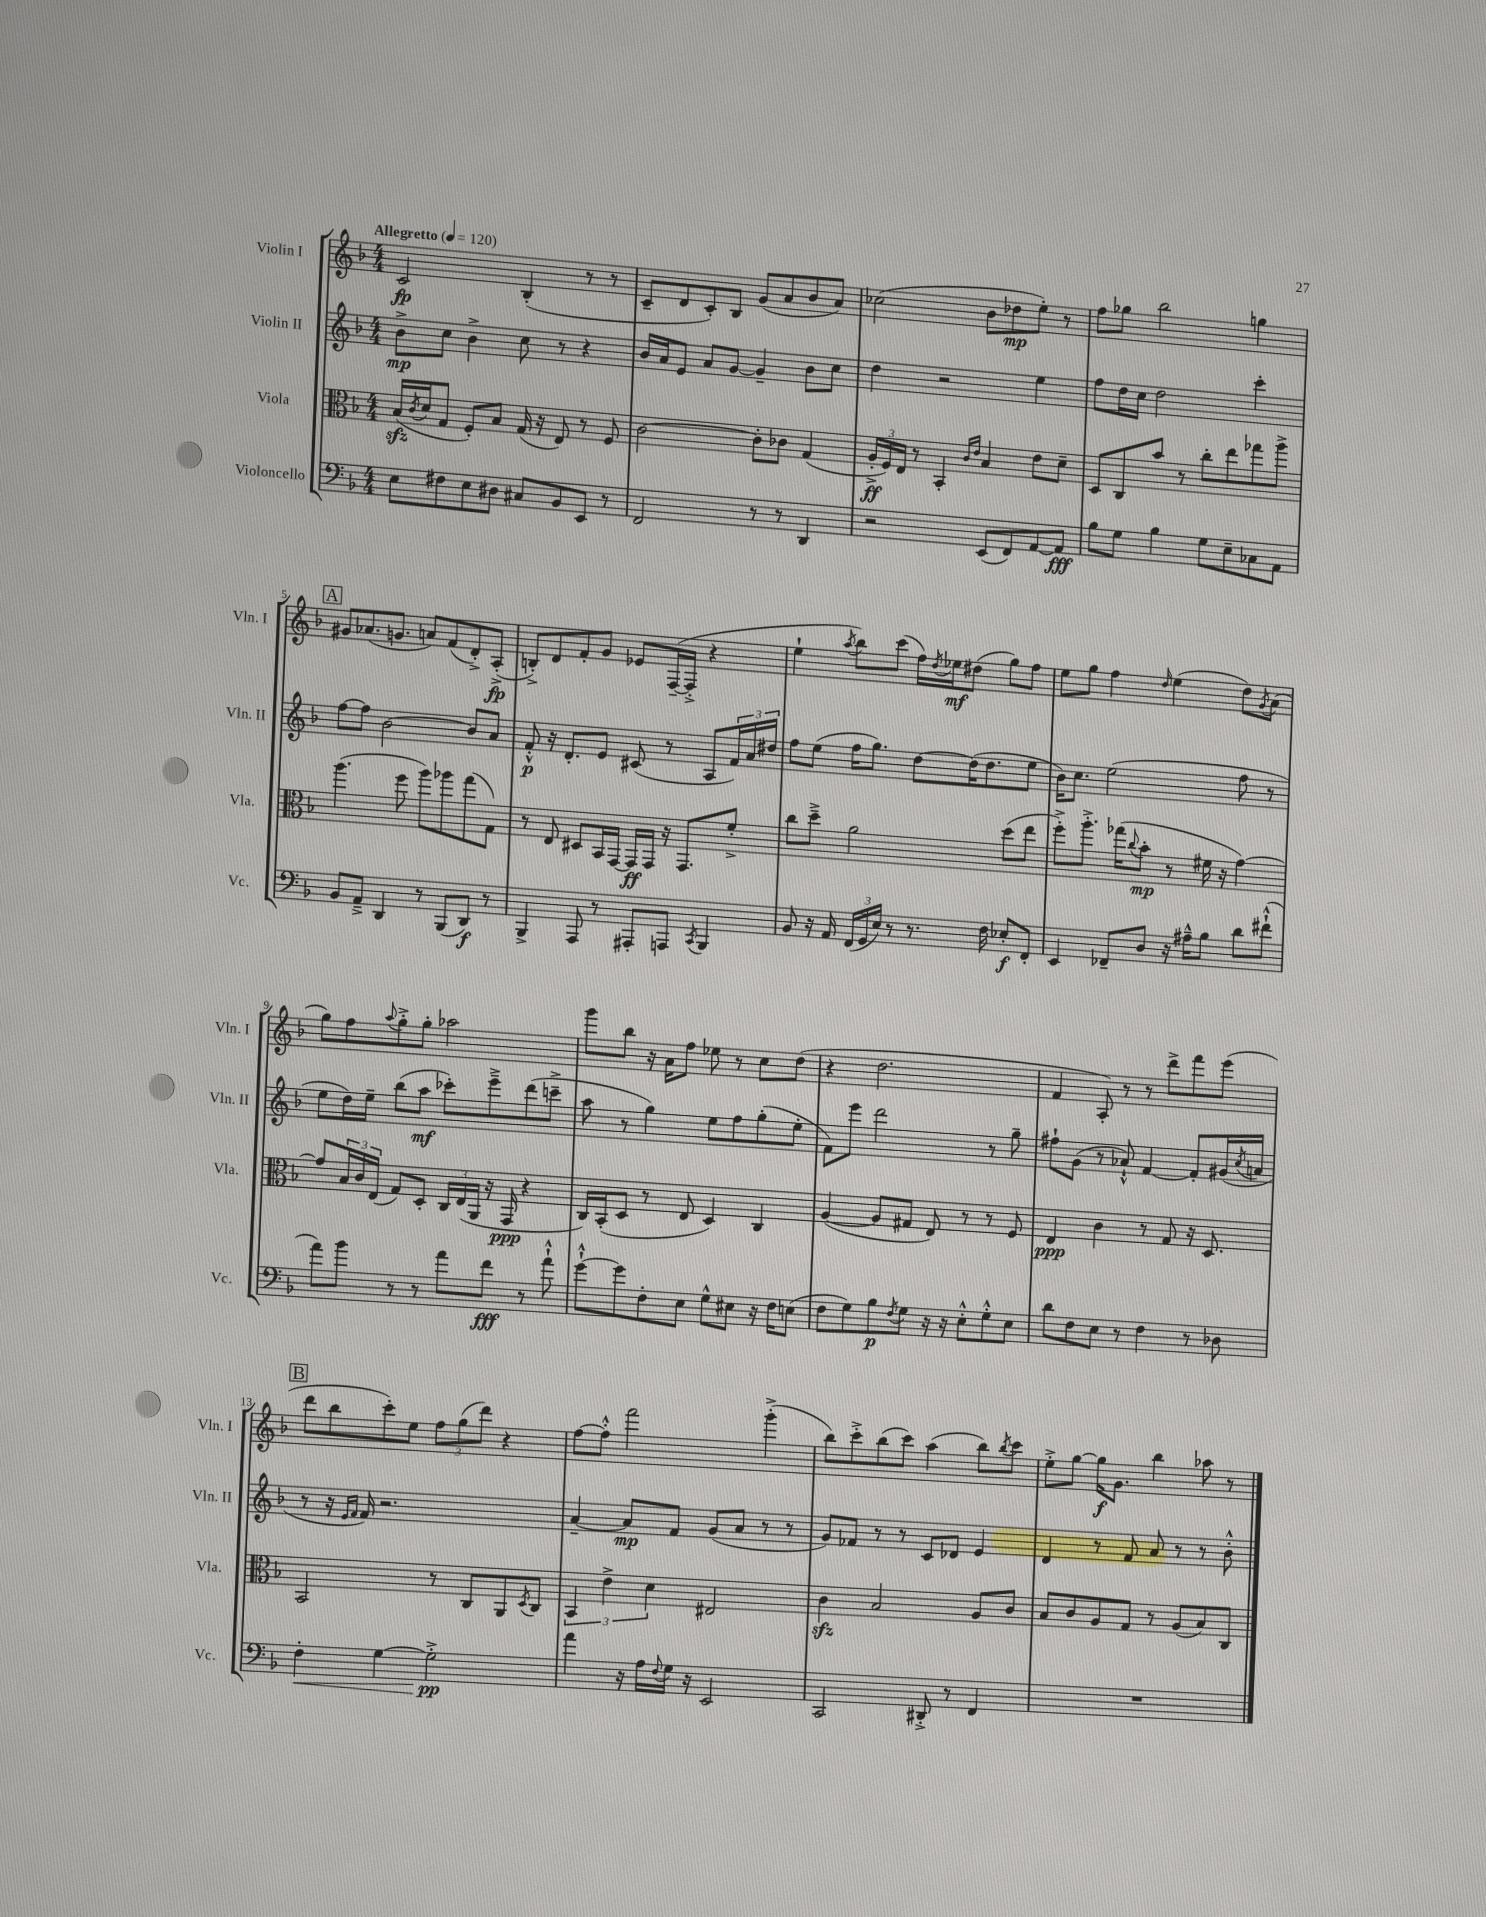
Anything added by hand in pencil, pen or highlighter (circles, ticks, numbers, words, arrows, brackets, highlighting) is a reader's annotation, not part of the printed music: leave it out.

**kern	**dynam	**kern	**dynam	**kern	**dynam	**kern	**dynam
*part4	*part4	*part3	*part3	*part2	*part2	*part1	*part1
*staff4	*staff4	*staff3	*staff3	*staff2	*staff2	*staff1	*staff1
*I"Violoncello	*	*I"Viola	*	*I"Violin II	*	*I"Violin I	*
*I'Vc.	*	*I'Vla.	*	*I'Vln. II	*	*I'Vln. I	*
*clefF4	*	*clefC3	*	*clefG2	*	*clefG2	*
*k[b-]	*	*k[b-]	*	*k[b-]	*	*k[b-]	*
*M4/4	*	*M4/4	*	*M4/4	*	*M4/4	*
*MM120	*	*MM120	*	*MM120	*	*MM120	*
=1	=1	=1	=1	=1	=1	=1	=1
!	!	!	!	!	!	!LO:TX:a:B:t=Allegretto	!
8E\L	.	(16B-zz/LL	.	8b-^\L	mp	2c/	fp
.	.	8qc/	.	.	.	.	.
.	.	16d/J	.	.	.	.	.
8F#X\	.	8G/J	.	8cc\J	.	.	.
8E\	.	8F'/L)	.	4b-^\	.	.	.
8D#X\J	.	8B-/J	.	.	.	.	.
8C#X/L	.	(16G/	.	8cc\	.	(4B-'/	.
.	.	16r	.	.	.	.	.
8BB-/	.	8E/)	.	8r	.	.	.
8EE/J	.	8r	.	4r	.	8r	.
8r	.	8F/	.	.	.	8r	.
=2	=2	=2	=2	=2	=2	=2	=2
2FF/	.	[2c\	.	16b-/LL	.	8c~/L	.
.	.	.	.	16a/J	.	.	.
.	.	.	.	8e/J	.	8d/	.
.	.	.	.	8a/L	.	8c'/)	.
.	.	.	.	[8g/J	.	8B-/J	.
8r	.	8c'\L]	.	4g~/]	.	(8g/L	.
8r	.	8c-X\J	.	.	.	8a/	.
4DD/	.	(4G/	.	8b-\L	.	8b-/	.
.	.	.	.	8cc\J	.	8a/J)	.
=3	=3	=3	=3	=3	=3	=3	=3
2r	.	24A'^/LL	ff	4dd\	.	(2cc-X\	.
.	.	24F/)	.	.	.	.	.
.	.	24E/JJ	.	.	.	.	.
.	.	8r	.	.	.	.	.
.	.	4BB-'/	.	2r	.	.	.
.	.	16qqc/LL	.	.	.	.	.
.	.	16qqe/JJ	.	.	.	.	.
(8EE/L	.	4B-/	.	.	.	8b-\L	.
8FF/)	.	.	.	.	.	8dd-X\	mp
[8AA/	.	8e\L	.	4ee\	.	8ee'\J)	.
8AA/J]	fff	8d~\J	.	.	.	8r	.
=4	=4	=4	=4	=4	=4	=4	=4
8B-\L	.	8D/L	.	8ff\L	.	8ff\L	.
8G\J	.	8C/	.	16dd\L	.	8gg-X\J	.
.	.	.	.	16cc\JJ	.	.	.
4B-\	.	8b-/J	.	2dd\	.	2bb-\	.
.	.	8r	.	.	.	.	.
8G\L	.	8cc'\L	.	.	.	.	.
8E~\	.	8ee\	.	.	.	.	.
8C-X\	.	8gg-X\	.	4ccc'\	.	4ggn\	.
8AA\J	.	8aa^\J	.	.	.	.	.
!!LO:LB:g=z
!!LO:REH:place=s1:t=A
=5	=5	=5	=5	=5	=5	=5	=5
8BB-/L	.	(4.aa\	.	[8ff\L	.	8g#X/L	.
8AA~^/J	.	.	.	8ff\J]	.	(8.a-X/	.
4DD/	.	.	.	[2b-\	.	.	.
.	.	.	.	.	.	8.gn/J	.
.	.	8ff\	.	.	.	.	.
8r	.	8aa\L)	.	.	.	8an/L)	.
(8BBB-/L	.	8aa-X\	.	.	.	(8f/	.
8DD/J)	f	(8gg\	.	8b-/L]	.	8d'^/)	.
8r	.	8G\J)	.	8a/J	.	(8A'^/J	fp
=6	=6	=6	=6	=6	=6	=6	=6
4BBB-^/	.	8r	.	8f'^^/	p	8Bn'^/L)	.
.	.	8E/	.	16r	.	8d/	.
.	.	.	.	8.d'/L	.	.	.
8AAA/	.	8D#X/L	.	.	.	8f'/	.
8r	.	16BB-/L	.	8e/J	.	8g/J	.
.	.	[16GG/JJ	.	.	.	.	.
8AAA#X'/L	.	16GG/LL]	ff	(8c#X/	.	8e-X/L	.
.	.	16GG/JJ	.	.	.	.	.
8AAAn/J	.	16r	.	8r	.	([16F~/L	.
.	.	8.GG/L	.	.	.	16F'^/JJ]	.
8qCC/	.	.	.	.	.	.	.
4BBB-/	.	.	.	8A/L	.	4r	.
.	.	8f'^/J	.	24f/L)	.	.	.
.	.	.	.	24a/	.	.	.
.	.	.	.	24dd#X/JJ	.	.	.
=7	=7	=7	=7	=7	=7	=7	=7
8BB-/	.	8cc\L	.	8ff\L	.	4ee`\	.
16r	.	8dd~^\J	.	(8ee\J	.	.	.
16AA/	.	.	.	.	.	.	.
.	.	.	.	.	.	8qaa/	.
(24FF/LL	.	2a\	.	16ff\KL	.	8bb-\L)	.
24GG/	.	.	.	.	.	.	.
.	.	.	.	8.gg\J)	.	.	.
24E/JJ)	.	.	.	.	.	.	.
8r	.	.	.	.	.	(8ccc\J	.
8.r	.	.	.	[8dd\L	.	16ff\LL)	.
.	.	.	.	.	.	8qdd/	.
.	.	.	.	.	.	16ee-X\J	mf
.	.	.	.	(16dd\K]	.	(8dd#X\J	.
16F\	.	.	.	8.dd\	.	.	.
8E-X'/L	f	(8dd\L	.	.	.	8gg\L)	.
8FF'/J	.	8ee\J	.	8ee\J	.	8ff\J	.
=8	=8	=8	=8	=8	=8	=8	=8
4EE/	.	8ff'^\L)	.	16b-\KL)	.	8ee\L	.
.	.	.	.	8.cc\J	.	.	.
.	.	8.aa'^\J	.	.	.	8gg\J	.
8FF-X~/L	.	.	.	(2ee\	.	4ff\	.
.	.	(16gg-X\KL	.	.	.	.	.
.	.	8qqcc/	.	.	.	.	.
8D/J	.	8b-'\J	mp	.	.	.	.
.	.	.	.	.	.	16qqdd/	.
16r	.	8r	.	.	.	(4ee\	.
16A#X~^^\KL	.	.	.	.	.	.	.
8B-\J	.	16f#X\	.	.	.	.	.
.	.	16r	.	.	.	.	.
8d\L	.	[4g\)	.	8ff\	.	8dd\L)	.
.	.	.	.	.	.	8qg/	.
(8f#X`^^\J	.	.	.	8r	.	(8a\J	.
!!LO:LB:g=z
=9	=9	=9	=9	=9	=9	=9	=9
8a\L)	.	8g/L]	.	8ee\L	.	8gg\L)	.
8b-\J	.	24B-/L	.	16dd\L)	.	8ff\	.
.	.	24c/	.	.	.	.	.
.	.	.	.	16ee~\JJ	.	.	.
.	.	(24E/JJ	.	.	.	.	.
.	.	.	.	.	.	8qqaa/	.
8r	.	8G/L)	.	(8bb-\L	.	8gg'^\	.
8r	.	8D'/J	.	8aa\J	mf	8gg'\J	.
8a\L	.	24C/LL	.	8ccc-X'\L)	.	2aa-X\	.
.	.	(24E/	.	.	.	.	.
.	.	24AA/JJ	.	.	.	.	.
8f\J	fff	16r	.	8eee~^\	.	.	.
.	.	16GG/	ppp	.	.	.	.
8r	.	4r	.	(8ddd\	.	.	.
8a`^^\	.	.	.	8cccn~^\J	.	.	.
=10	=10	=10	=10	=10	=10	=10	=10
[8g`^^\L	.	16C/LL)	.	8aa\	.	8ggg\L	.
.	.	(16BB-'/J	.	.	.	.	.
8g\]	.	8D/J	.	8r	.	8bb-\J	.
8F'\	.	8r	.	4gg\)	.	16r	.
.	.	.	.	.	.	16a\KL	.
8E\J	.	8E/	.	.	.	8ff\J	.
8G^^\L	.	4D/)	.	8ee\L	.	8ee-X\	.
8E#X\J	.	.	.	8ff\	.	8r	.
16r	.	4C/	.	(8gg'\	.	8cc\L	.
16F\KL	.	.	.	.	.	.	.
(8En\J	.	.	.	8ee'\J	.	(8dd\J	.
=11	=11	=11	=11	=11	=11	=11	=11
8F\L	.	([4A/	.	8f\L)	.	4r	.
8G\)	.	.	.	8eee\J	.	.	.
8B-\	p	8A/L]	.	2ddd\	.	2.dd\	.
8qF/	.	.	.	.	.	.	.
8G\J	.	8G#X/J	.	.	.	.	.
16r	.	8E/)	.	.	.	.	.
16r	.	.	.	.	.	.	.
8E'^^\L	.	8r	.	.	.	.	.
8G'^^\	.	8r	.	8r	.	.	.
8E\J	.	8F/	.	8gg~\	.	.	.
=12	=12	=12	=12	=12	=12	=12	=12
8d\L	.	4E/	ppp	8ff#X`\L	.	4f/	.
8F\	.	.	.	(8g\J	.	.	.
8E\J	.	4c\	.	8r	.	8A'/)	.
8r	.	.	.	8a-X`^^/)	.	8r	.
4F\	.	8r	.	[4f/	.	8r	.
.	.	8G/	.	.	.	8ddd^\L	.
8r	.	16r	.	8f'/L]	.	8fff\	.
.	.	8.D/	.	.	.	.	.
8D-X\	.	.	.	(16g#X/L	.	(8eee\J	.
.	.	.	.	8qcc/	.	.	.
.	.	.	.	16an/JJ	.	.	.
!!LO:LB:g=z
!!LO:REH:place=s1:t=B
=13	=13	=13	=13	=13	=13	=13	=13
!	!LO:HP:b	!	!	!	!	!	!
4F'\	<	2BB-/	.	8r	.	8ddd\L	.
.	.	.	.	16r	.	8bb-\	.
.	.	.	.	16qqe/LL	.	.	.
.	.	.	.	16qqf/JJ	.	.	.
.	.	.	.	16f/)	.	.	.
[4G\	.	.	.	2.r	.	8ccc'\)	.
.	.	.	.	.	.	8ee\J	.
2G'^\]	pp	8r	.	.	.	12ff\L	.
.	.	.	.	.	.	(12gg\	.
.	.	8C/L	.	.	.	.	.
.	.	.	.	.	.	12ddd\J)	.
.	.	8AA/	.	.	.	4r	.
.	.	8qD/	.	.	.	.	.
.	.	8C/J	.	.	.	.	.
.	[	.	.	.	.	.	.
=14	=14	=14	=14	=14	=14	=14	=14
4a\	.	6BB-/	.	[4a~/	.	[8ff\L	.
.	.	.	.	.	.	8ff'^^\J]	.
.	.	6e^\	.	.	.	.	.
16r	.	.	.	8a/L]	mp	2fff\	.
16A\LL	.	.	.	.	.	.	.
.	.	6d\	.	.	.	.	.
8qqF/	.	.	.	.	.	.	.
16G\JJ	.	.	.	8f/J	.	.	.
16r	.	.	.	.	.	.	.
2EE/	.	2E#X/	.	(8g/L	.	.	.
.	.	.	.	8a/J	.	.	.
.	.	.	.	8r	.	(4ggg'^\	.
.	.	.	.	8r	.	.	.
=15	=15	=15	=15	=15	=15	=15	=15
2CC/	.	4czz\	.	8g/L)	.	8bb-\L)	.
.	.	.	.	8f-X/J	.	8ccc'^\	.
.	.	2B-/	.	8r	.	(8bb-\	.
.	.	.	.	8r	.	8ccc\J)	.
8DD#X'^/	.	.	.	8c/L	.	(4aa\	.
8r	.	.	.	8d-X/J	.	.	.
4FF/	.	8A/L	.	4e/	.	8bb-\L)	.
.	.	.	.	.	.	8qbb-/	.
.	.	8c/J	.	.	.	8ccc\J	.
=16	=16	=16	=16	=16	=16	=16	=16
1r	.	8B-/L	.	4d/	.	8ee'^\L	.
.	.	8c/	.	.	.	[8gg\J	.
.	.	8A/	.	8r	.	16gg\KL]	f
.	.	.	.	.	.	8.g\J	.
.	.	8G/J	.	8f/	.	.	.
.	.	8r	.	8a/	.	4bb-\	.
.	.	(8A/L	.	8r	.	.	.
.	.	8B-/)	.	8r	.	8aa-X\	.
.	.	8C/J	.	8b-'^^\	.	8r	.
==	==	==	==	==	==	==	==
*-	*-	*-	*-	*-	*-	*-	*-
